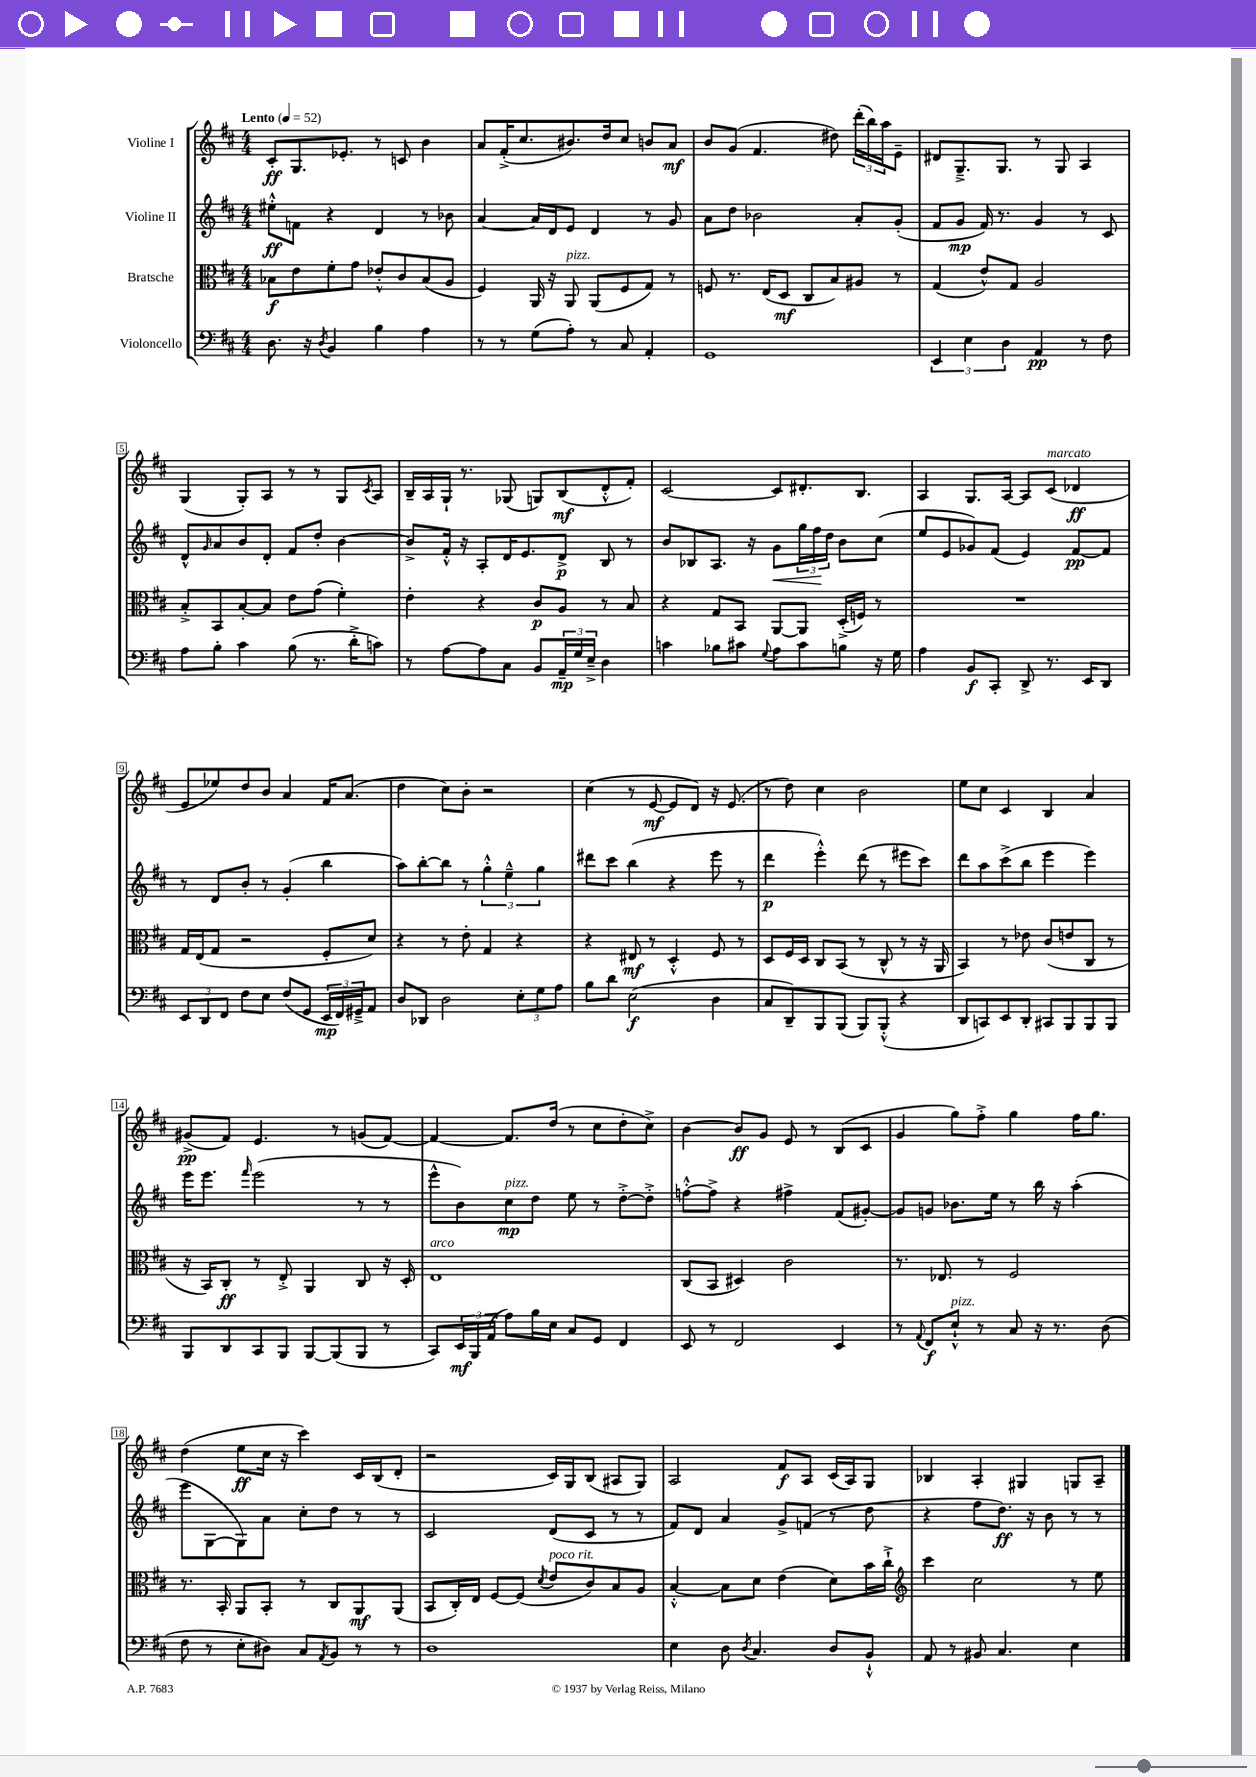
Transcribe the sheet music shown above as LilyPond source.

<<
\new StaffGroup <<
\new Staff = "s0" \with { instrumentName = "Violine I" } {
    \clef treble \key d \major \numericTimeSignature \time 4/4 \tempo "Lento" 4 = 52
    cis'8-.\ff g8. ees'8.-. r8 c'8 b'4 |
    a'8 fis'16-.->( cis''8. bis'8.) d''16 cis''8 b'8 a'8\mf |
    b'8 g'8( fis'4. dis''8) \tuplet 3/2 { d'''16-.( b''16) a''16 } e'8-- |
    dis'8 g8.---> g8. r8 g8 a4 |
    g4( g8-.) a8 r8 r8 g8 \acciaccatura { cis'8 } a8 |
    b16-- a16 g16-! r8. ges8( g8) b8\mf( d'8-.-^ fis'8-.) |
    cis'2~ cis'8 dis'8.-. b8. |
    a4 g8. a16~ a8 cis'8^\markup { \italic "marcato" }( des'4\ff |
    e'8 ees''8) d''8 b'8 a'4 fis'16 a'8.( |
    d''4 cis''8) b'8-. r2 |
    cis''4( r8 e'8~\mf e'8 d'8) r16 e'8.( |
    r8 d''8) cis''4 b'2 |
    e''8 cis''8 cis'4 b4 a'4 |
    gis'8->\pp( fis'8) e'4. r8 g'8( fis'8~) |
    fis'4~ fis'8. d''16( r8 cis''8 d''8-. cis''8->) |
    b'4~ b'8\ff g'8 e'8 r8 b8( cis'8 |
    g'4 g''8) fis''8-.-> g''4 fis''16 g''8. |
    d''4( e''8\ff cis''16 r16 cis'''4) cis'16 b16( d'8-. |
    r2 cis'16) g16 b8( ais8 g8) |
    a2 fis'8\f a8 cis'16( a16) g8 |
    bes4 a4-. gis4 g8 a8-- \bar "|." |
}
\new Staff = "s1" \with { instrumentName = "Violine II" } {
    \clef treble \key d \major \numericTimeSignature \time 4/4
    eis''8-.-^\ff f'8 r4 d'4 r8 bes'8 |
    a'4~ a'16 d'16 e'8 d'4 r8 g'8 |
    a'8 d''8 bes'2 a'8-. g'8-.( |
    fis'8 g'8\mp fis'16) r8. g'4 r8 cis'8 |
    d'8-^ \grace { g'16 } a'8 b'8 d'8-. fis'8 d''8-. b'4~ |
    b'8-> fis'16-.-^ r16 a8-. d'16 e'8. d'8->\p b8 r8 |
    b'8 bes8 a8. r16 g'8\< \tuplet 3/2 { g''16 fis''16\! d''16 } b'8 cis''8( |
    e''8 e'8 ges'8) fis'8( e'4) fis'8~\pp fis'8 |
    r8 d'8 b'8-. r8 g'4-.( b''4 |
    a''8) b''8~-. b''8 r8 \tuplet 3/2 { g''4-.-^ e''4---^ g''4 } |
    dis'''8 cis'''8 b''4( r4 e'''8 r8 |
    d'''4\p e'''4-.-^) d'''8( r8 eis'''8 cis'''8) |
    d'''8 a''8 cis'''8->( b''8 e'''4 e'''4) |
    e'''16 e'''8. \grace { fis'''16 } e'''2( r8 r8 |
    e'''8-^ b'8) cis''8\mp^\markup { \italic "pizz." } d''8 e''8 r8 d''8~-.-> d''8-.-> |
    f''8~-.-^ f''8-> r4 fis''4-> fis'8( gis'8~-.) |
    gis'8 g'8 bes'8. e''16 r8 b''16 r16 a''4-.( |
    e'''8 g8~ g8) a'8 cis''8-. d''8 r8 r8 |
    cis'2 d'8( cis'8 r8 r8 |
    fis'8) d'8 a'4 g'8-> f'8( r8 d''8 |
    r4 fis''8 d''8.\ff) r16 b'8 r8 r8 \bar "|." |
}
\new Staff = "s2" \with { instrumentName = "Bratsche" } {
    \clef alto \key d \major \numericTimeSignature \time 4/4
    bes8\f e'8 fis'8-. g'8 ees'8-.-^ cis'8 bes8( a8 |
    fis4) a,16 r16 a,8^\markup { \italic "pizz." } a,8( fis8 g8) r8 |
    f8 r8. e16( d8\mf cis8 b8) ais8 r8 |
    g4( e'8-^) g8 a2 |
    b8-.-> b,8 b8~-. b8 e'8 g'8( fis'4-.) |
    e'4-. r4 cis'8\p a8 r8 b8 |
    r4 g8 b,8 a,8~ a,8 d16-.->( f16) r8 |
    R1 |
    g16 e16( g8 r2 fis8-. d'8) |
    r4 r8 e'8-. g4 r4 |
    r4 eis8\mf r8 d4-.-^ fis8 r8 |
    d8 fis16 d16 cis8 b,8( r8 cis8-^ r8 r16 a,16 |
    b,4) r8 ees'8 cis'8( e'8 cis8 r8 |
    r16 b,16) cis8-.\ff r8 e8-.-> a,4 cis8 r16 d16-. |
    e1^\markup { \italic "arco" } |
    cis8( b,8 dis4) cis'2 |
    r8. ees8. r8 fis2 |
    r8. b,16-. a,8 b,8-. r8 cis8 a,8\mf a,8( |
    b,8 cis16-.) e16 fis8~ fis8( \acciaccatura { d'8 } e'8^\markup { \italic "poco rit." } cis'8) b8 a8 |
    b4~-.-^ b8 d'8 e'4( d'8) b'16 cis''16-!-> |
    \clef treble cis'''4 cis''2 r8 e''8 \bar "|." |
}
\new Staff = "s3" \with { instrumentName = "Violoncello" } {
    \clef bass \key d \major \numericTimeSignature \time 4/4
    d8. r16 \acciaccatura { d8 } b,4 b4 a4 |
    r8 r8 g8( a8-.) r8 cis8 a,4-. |
    g,1 |
    \tuplet 3/2 { e,4 e4 d4 } a,4\pp r8 fis8 |
    a8 b8-. cis'4 b8( r8. d'16-.-> c'8) |
    r8 a8~ a8 cis8 b,8 \tuplet 3/2 { a,16--\mp g16 e16---> } d4 |
    c'4 bes8 cis'8 \appoggiatura { g8 } a8 cis'8 b8 r16 g16 |
    a4 b,8\f cis,8-. d,8-> r8. e,16 d,8 |
    \tuplet 3/2 { e,8 d,8 fis,8 } fis8 e8 fis8( g,8 \tuplet 3/2 { e,16\mp fis,16) gis,16---> } a,8 |
    d8 des,8 d2 \tuplet 3/2 { e8-. g8 a8 } |
    b8 d'8 e2\f( d4 |
    cis8 d,8--) b,,8 b,,8( b,,8) b,,8-.-^( r4 |
    d,8 c,8) e,8 d,8-. cis,8 b,,8 b,,8 b,,8 |
    b,,8 d,8 cis,8 b,,8 b,,8~ b,,8( b,,8 r8 |
    cis,8) \tuplet 3/2 { e,16\mf b,,16 a,16( } a8) b16 e16 cis8 g,8 fis,4 |
    e,8 r8 fis,2 e,4 |
    r8 \appoggiatura { a,8 } fis,8\f e8-!-^^\markup { \italic "pizz." } r8 cis8 r16 r8. d8( |
    fis8 r8 e8-. dis8) cis8 \acciaccatura { a,8 } b,8 r8 r8 |
    d1 |
    e4 d8 \acciaccatura { d8 } cis4. d8 b,8-!-^ |
    a,8 r8 bis,8 cis4. e4 \bar "|." |
}
>>
>>
\layout { \context { \Score \override BarNumber.stencil = #(make-stencil-boxer 0.1 0.3 ly:text-interface::print) } }
